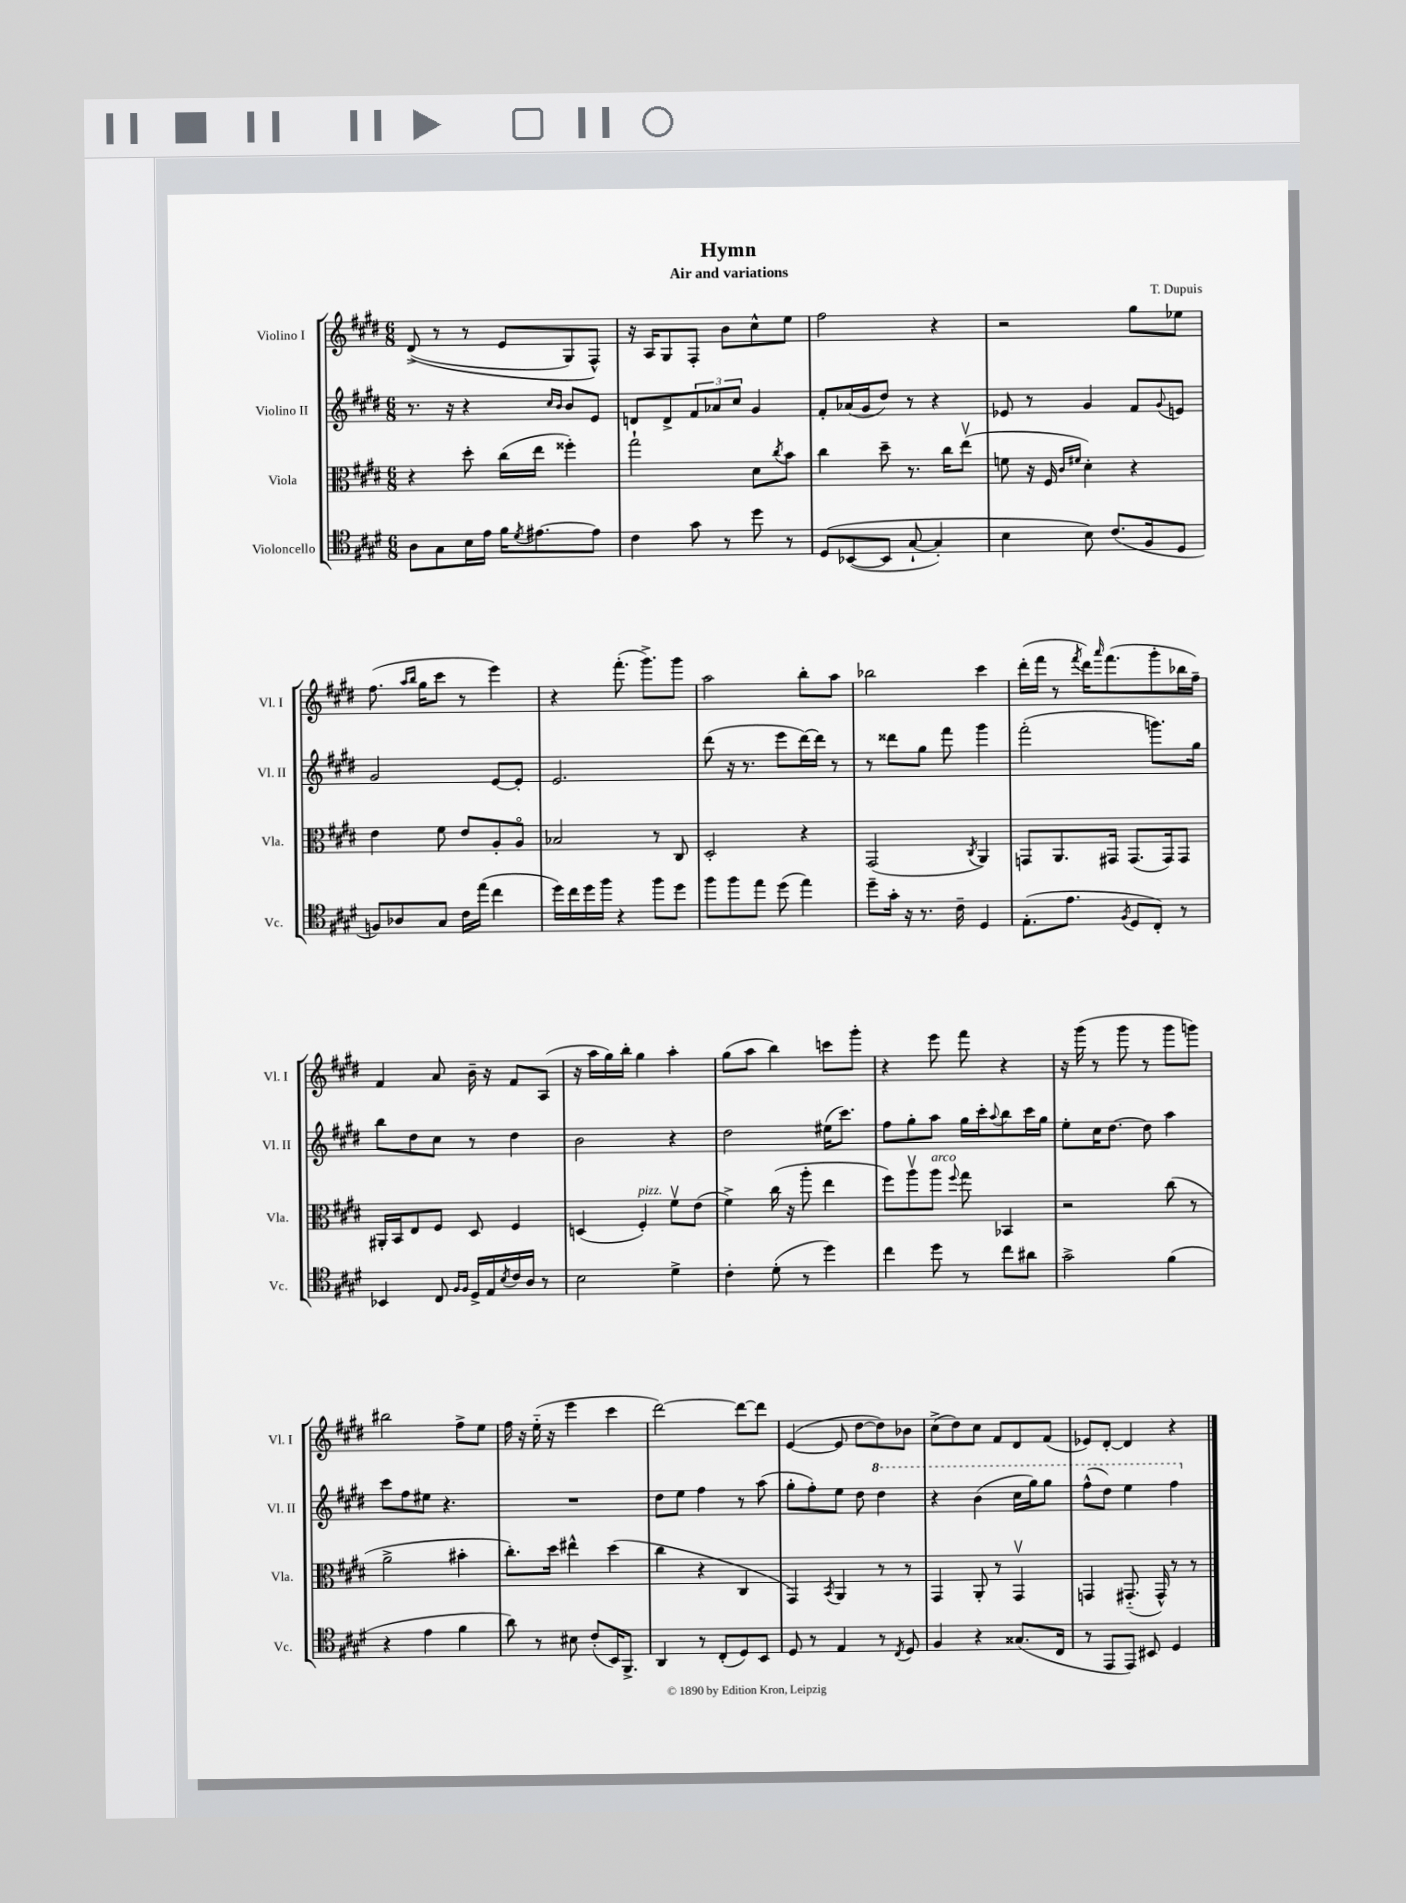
\header { title = "Hymn" composer = "T. Dupuis" subtitle = "Air and variations" }
<<
\new StaffGroup <<
\new Staff = "s0" \with { instrumentName = "Violino I" shortInstrumentName = "Vl. I" } {
    \clef treble \key e \major \numericTimeSignature \time 6/8
    dis'8->(\( r8 r8 e'8 gis8) fis8-^\) |
    r16 a16 gis8 fis8-. b'8 cis''8-^ e''8 |
    fis''2 r4 |
    r2 gis''8 ees''8 |
    fis''8.( \grace { a''16 b''16 } gis''16 cis'''8 r8 e'''4) |
    r4 fis'''8.-.( gis'''8.->) gis'''8 |
    a''2 b''8-. a''8 |
    bes''2 cis'''4 |
    dis'''16-.( fis'''16 r8 \acciaccatura { fis'''8 } dis'''16) \grace { a'''16 } fis'''8.( gis'''8-. bes''16 fis''16--) |
    fis'4 a'8 b'16-- r16 fis'8 a8( |
    r16 a''16 gis''16) b''16-. gis''4 a''4-. |
    gis''8( a''8 b''4) c'''8 gis'''8-. |
    r4 e'''8 fis'''8 r4 |
    r16 gis'''16( r8 gis'''8 r8 gis'''8 g'''8) |
    bis''2 fis''8-> e''8 |
    fis''16 r16 e''16-_( r16 e'''4 cis'''4 |
    dis'''2~) dis'''8~ dis'''8 |
    e'4~( e'8 dis''8~ dis''8) bes'8 |
    cis''8->( dis''8) cis''8 fis'8 dis'8 fis'8( |
    ees'8) dis'8~-. dis'4 r4 \bar "|." |
}
\new Staff = "s1" \with { instrumentName = "Violino II" shortInstrumentName = "Vl. II" } {
    \clef treble \key e \major \numericTimeSignature \time 6/8
    r8. r16 r4 \grace { cis''16 b'16 } b'8 e'8 |
    d'8 d'8-> \tuplet 3/2 { fis'8 aes'8 cis''8 } gis'4 |
    fis'8-. aes'16( gis'16 dis''8) r8 r4 |
    ees'8 r8 gis'4 fis'8 \appoggiatura { gis'8 } e'8 |
    gis'2 e'8~ e'8-. |
    e'2. |
    dis'''8( r16 r8. e'''8 dis'''16~) dis'''16 r8 |
    r8 disis'''8 gis''8 fis'''8 gis'''4 |
    fis'''2-.( g'''8.) gis''16 |
    b''8 dis''8 cis''8 r8 dis''4 |
    b'2 r4 |
    dis''2 eis''16( cis'''8.) |
    fis''8 gis''8-. a''8 gis''16 cis'''16-. \appoggiatura { a''8 } b''8 cis'''16 gis''16 |
    e''8-. cis''16 dis''8.~ dis''8 a''4 |
    cis'''8 fis''8 eis''8 r4. |
    R2. |
    dis''8 e''8 fis''4 r8 a''8( |
    gis''8-. fis''8-.) e''8 dis''8 \ottava #1 dis'''4 |
    r4 b''4( cis'''16 gis'''16) gis'''8 |
    fis'''8-^( dis'''8) e'''4 fis'''4 \ottava #0 \bar "|." |
}
\new Staff = "s2" \with { instrumentName = "Viola" shortInstrumentName = "Vla." } {
    \clef alto \key e \major \numericTimeSignature \time 6/8
    r4 dis''8-. cis''16( e''16 fisis''4-.) |
    gis''2-! dis'8 \acciaccatura { cis''8 } b'8 |
    cis''4 dis''8-- r8. cis''16 e''8\upbow( |
    f'8 r16 fis16 \grace { cis'16 fis'16 } dis'4-.) r4 |
    e'4 fis'8 e'8 a8-. a8\flageolet |
    bes2 r8 cis8 |
    dis2-. r4 |
    gis,2( \acciaccatura { cis8 } a,4) |
    g,8 a,8. gis,16 gis,8.( gis,16) gis,8 |
    ais,16-. b,16 e8 fis8 dis8 fis4 |
    d4( fis4-.^\markup { \italic "pizz." }) fis'8\upbow e'8( |
    fis'4->) cis''16( r16 a''8-. e''4 |
    fis''8) a''8\upbow a''8^\markup { \italic "arco" } \appoggiatura { fis''8 } gis''8 bes,4 |
    r2 cis''8( r8 |
    a'2-> bis'4-. |
    cis''8.-.) dis''16 eis''4-^ dis''4( |
    cis''4 r4 cis4 |
    gis,4) \acciaccatura { b,8 } a,4 r8 r8 |
    gis,4 a,8-. r8 gis,4\upbow |
    g,4 gis,8.-_( gis,16-^) r8 r8 \bar "|." |
}
\new Staff = "s3" \with { instrumentName = "Violoncello" shortInstrumentName = "Vc." } {
    \clef tenor \key e \major \numericTimeSignature \time 6/8
    a8 gis8 b16 e'16 fis'16 \acciaccatura { dis'8 } eis'8.~ eis'8 |
    cis'4 gis'8 r8 dis''8 r8 |
    dis8\( bes,8~( bes,8 gis8~-! gis4-.) |
    b4 b8\) cis'8.( fis16 dis8 |
    f8) aes8 gis8 cis'16 e''16( cis''4 |
    dis''16) cis''16 dis''16 fis''16 r4 fis''8 dis''8 |
    fis''8 fis''8 e''8 dis''8( e''4) |
    dis''8-- gis'16-. r16 r8. cis'16-- dis4 |
    e8.-.( e'8. \acciaccatura { fis8 } dis8 cis8-.) r8 |
    bes,4 cis8 \grace { fis16 fis16 } dis16-> e16 \acciaccatura { b8 } cis'16 a16 r8 |
    b2 dis'4-> |
    cis'4-. dis'8-.( r8 dis''4) |
    cis''4 dis''8 r8 cis''8 ais'8 |
    gis'2-> fis'4( |
    r4 e'4 fis'4 |
    a'8) r8 bis8 cis'8-.( b,16) fis,8.-> |
    a,4 r8 cis8-.( dis8) b,8 |
    dis8 r8 e4 r8 \acciaccatura { cis8 } dis8 |
    fis4 r4 gisis8.( cis16 |
    r8 e,8 e,8) bis,8 dis4 \bar "|." |
}
>>
>>
\layout { \context { \Score \remove "Bar_number_engraver" } }
